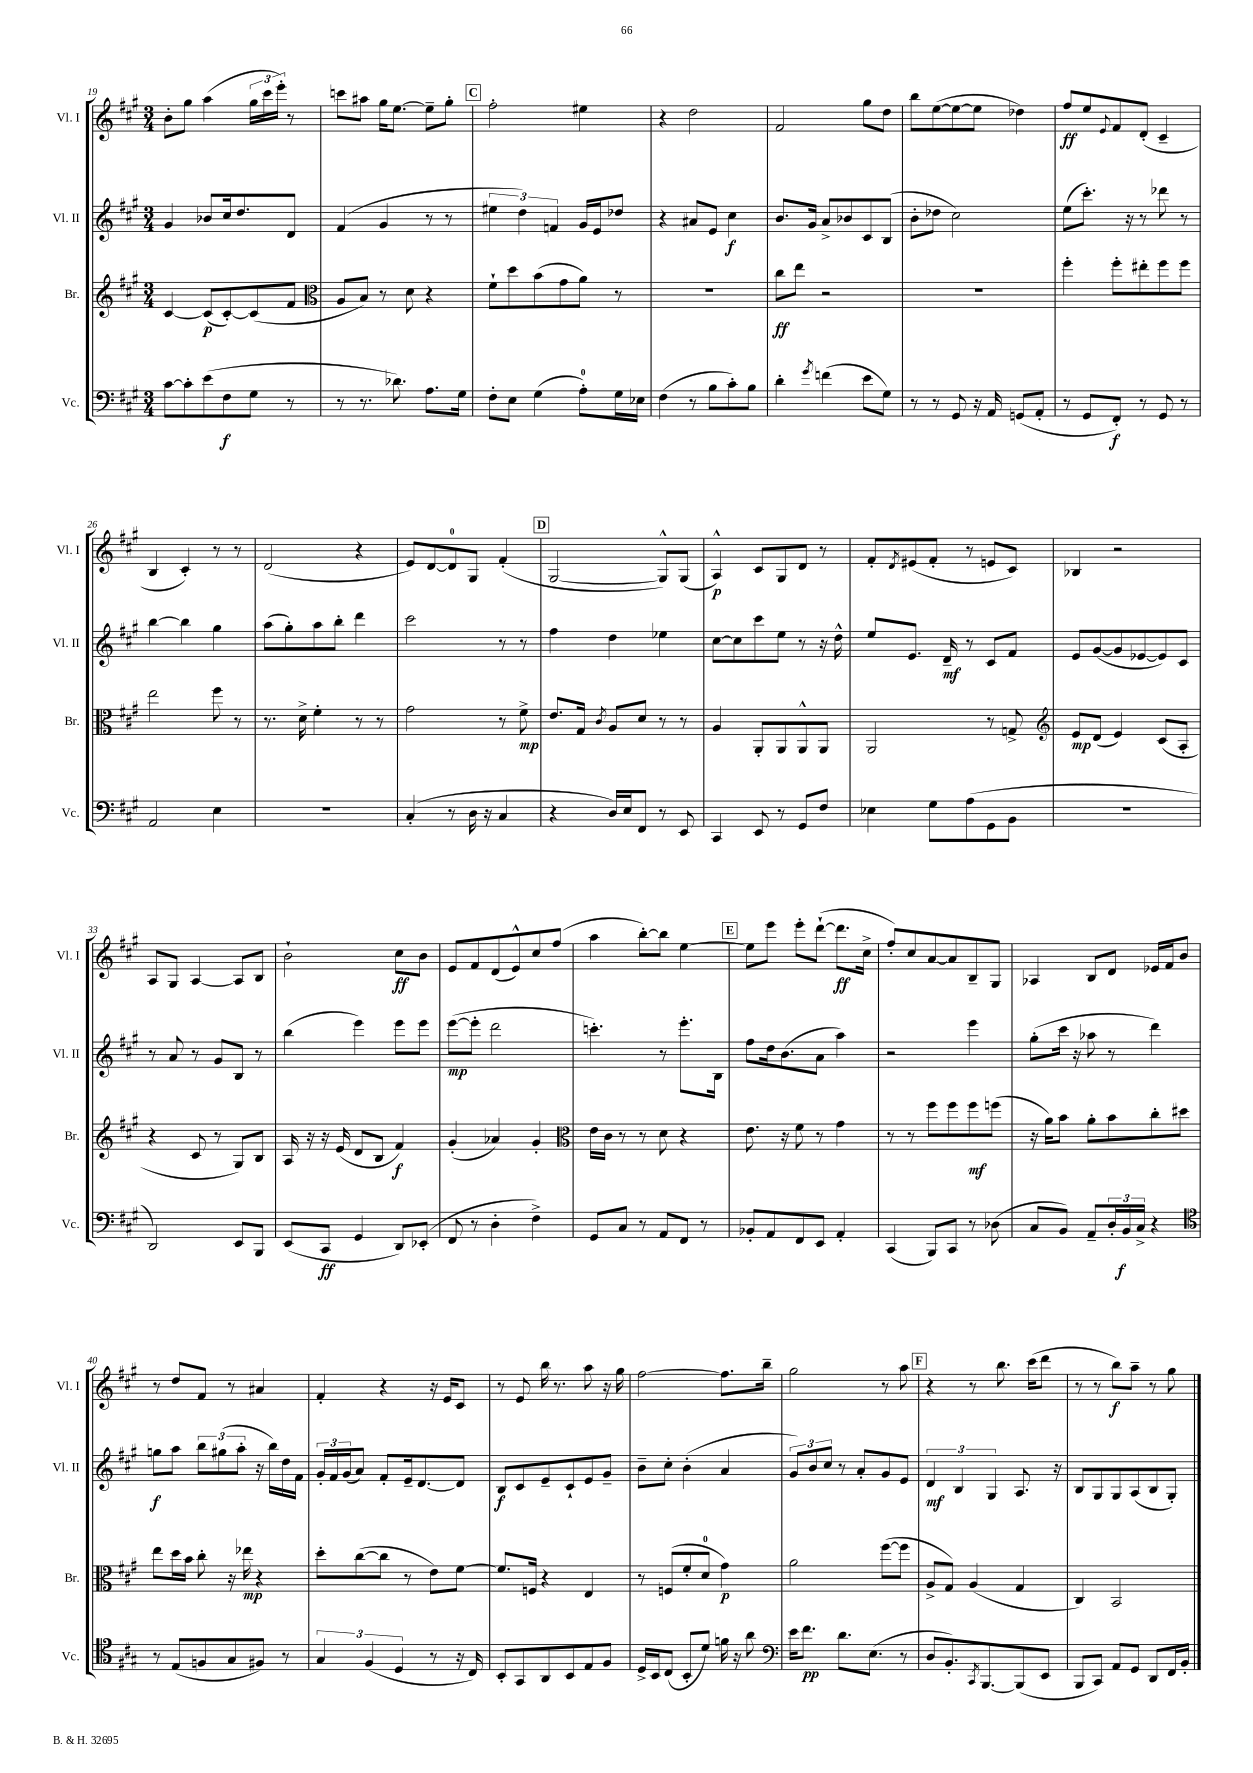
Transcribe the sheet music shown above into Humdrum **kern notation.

**kern	**dynam	**kern	**dynam	**kern	**dynam	**kern	**dynam
*part4	*part4	*part3	*part3	*part2	*part2	*part1	*part1
*staff4	*staff4	*staff3	*staff3	*staff2	*staff2	*staff1	*staff1
*I"Vc.	*	*I"Br.	*	*I"Vl. II	*	*I"Vl. I	*
*I'Vc.	*	*I'Br.	*	*I'Vl. II	*	*I'Vl. I	*
*clefF4	*	*clefG2	*	*clefG2	*	*clefG2	*
*k[f#c#g#]	*	*k[f#c#g#]	*	*k[f#c#g#]	*	*k[f#c#g#]	*
*M3/4	*	*M3/4	*	*M3/4	*	*M3/4	*
=19	=19	=19	=19	=19	=19	=19	=19
[8c#\L	.	[4c#/	.	4g#/	.	8b'\L	.
8c#'\]	.	.	.	.	.	8gg#\J	.
(8e\	.	(8c#/L]	p	8b-X/L	.	(4aa\	.
8F#\	f	[8c#'/)	.	16cc#/k	.	.	.
.	.	.	.	8.dd/	.	.	.
8G#\J	.	(8c#/]	.	.	.	24gg#\LL	.
.	.	.	.	.	.	24ccc#\	.
.	.	.	.	.	.	24eee'\JJ)	.
8r	.	8f#/J	.	8d/J	.	8r	.
=20	=20	=20	=20	=20	=20	=20	=20
*	*	*clefC3	*	*	*	*	*
8r	.	8A/L	.	(4f#/	.	8cccn\L	.
8.r	.	8B/J)	.	.	.	8aa#X\J	.
.	.	8r	.	4g#/	.	16gg#\KL	.
8.d-X\)	.	.	.	.	.	[8.ee\J	.
.	.	8d\	.	.	.	.	.
8.A\L	.	4r	.	8r	.	8ee~\L]	.
.	.	.	.	8r	.	8gg#'\J	.
16G#\Jk	.	.	.	.	.	.	.
!!LO:REH:place=s1:t=C
=21	=21	=21	=21	=21	=21	=21	=21
8F#'\L	.	8f#`\L	.	6ee#X\	.	2ff#'\	.
8E\J	.	8dd\	.	.	.	.	.
.	.	.	.	6dd\)	.	.	.
(4G#\	.	(8b\	.	.	.	.	.
.	.	.	.	6fn/	.	.	.
.	.	8g#\	.	.	.	.	.
8A'\L)	.	8a\J)	.	16g#/LL	.	4ee#X\	.
.	.	.	.	16e/J	.	.	.
16G#\L	.	8r	.	8dd-X/J	.	.	.
16E-X\JJ	.	.	.	.	.	.	.
=22	=22	=22	=22	=22	=22	=22	=22
(4F#\	.	2.r	.	4r	.	4r	.
8r	.	.	.	8a#X/L	.	2dd\	.
8B\L	.	.	.	8e/J	.	.	.
8c#'\)	.	.	.	4cc#\	f	.	.
8B\J	.	.	.	.	.	.	.
=23	=23	=23	=23	=23	=23	=23	=23
4d'\	.	8cc#\L	ff	8.b/L	.	2f#/	.
.	.	8ee\J	.	.	.	.	.
.	.	.	.	16g#/Jk	.	.	.
8qg#/	.	.	.	.	.	.	.
(4fn\	.	2r	.	8a^/L	.	.	.
.	.	.	.	8b-X/	.	.	.
8e\L	.	.	.	8c#/	.	8gg#\L	.
8G#\J)	.	.	.	(8B/J	.	8dd\J	.
=24	=24	=24	=24	=24	=24	=24	=24
8r	.	2.r	.	8b'\L	.	8bb\L	.
8r	.	.	.	8dd-X\J	.	([8ee\	.
8GG#/	.	.	.	2cc#\)	.	8ee\_	.
16r	.	.	.	.	.	8ee\J]	.
16AA/	.	.	.	.	.	.	.
(8GGn/L	.	.	.	.	.	4dd-X\)	.
8AA'/J	.	.	.	.	.	.	.
=25	=25	=25	=25	=25	=25	=25	=25
8r	.	4ff#'\	.	(8ee\L	.	8ff#/L	ff
8GG#/L	.	.	.	8.ccc#'\J)	.	8ee/	.
.	.	.	.	.	.	8qqe/	.
8FF#'/J)	f	8ff#'\L	.	.	.	8f#/	.
.	.	.	.	16r	.	.	.
8r	.	8ee#X'\	.	8r	.	(8d'/J	.
8GG#/	.	8ff#\	.	8ddd-X\	.	4c#~/	.
8r	.	8ff#\J	.	8r	.	.	.
!!LO:LB:g=z
=26	=26	=26	=26	=26	=26	=26	=26
2AA/	.	2ee\	.	[4bb\	.	4B/	.
.	.	.	.	4bb\]	.	4c#'/)	.
4E\	.	8ff#\	.	4gg#\	.	8r	.
.	.	8r	.	.	.	8r	.
=27	=27	=27	=27	=27	=27	=27	=27
2.r	.	8.r	.	(8aa\L	.	(2d/	.
.	.	.	.	8gg#'\)	.	.	.
.	.	16d^\	.	.	.	.	.
.	.	4f#'\	.	8aa\	.	.	.
.	.	.	.	8bb'\J	.	.	.
.	.	8r	.	4ddd\	.	4r	.
.	.	8r	.	.	.	.	.
=28	=28	=28	=28	=28	=28	=28	=28
(4C#'/	.	2g#\	.	2ccc#\	.	8e/L)	.
.	.	.	.	.	.	[8d/	.
8r	.	.	.	.	.	8d/]	.
16D\	.	.	.	.	.	8G#/J	.
16r	.	.	.	.	.	.	.
4C#/	.	8r	.	8r	.	(4f#'/	.
.	.	8f#^\	mp	8r	.	.	.
!!LO:REH:place=s1:t=D
=29	=29	=29	=29	=29	=29	=29	=29
4r	.	8.e/L	.	4ff#\	.	[2G#/	.
.	.	16G#/Jk	.	.	.	.	.
.	.	8qc#/	.	.	.	.	.
16D/LL)	.	8A/L	.	4dd\	.	.	.
16E/J	.	.	.	.	.	.	.
8FF#/J	.	8d/J	.	.	.	.	.
8r	.	8r	.	4ee-X\	.	8G#^^/L])	.
8EE/	.	8r	.	.	.	(8G#/J	.
=30	=30	=30	=30	=30	=30	=30	=30
4CC#/	.	4A/	.	[8cc#\L	.	4A^^/)	p
.	.	.	.	8cc#\]	.	.	.
8EE/	.	8AA'/L	.	8ccc#\	.	8c#/L	.
8r	.	8AA/	.	8ee\J	.	8G#/	.
8GG#/L	.	8AA^^/	.	8r	.	8d/J	.
8F#/J	.	8AA/J	.	16r	.	8r	.
.	.	.	.	16dd^^\	.	.	.
=31	=31	=31	=31	=31	=31	=31	=31
4E-X\	.	2AA/	.	8ee/L	.	8f#'/L	.
.	.	.	.	.	.	8qd/	.
.	.	.	.	8.e/J	.	(8e#X/	.
8G#\L	.	.	.	.	.	8f#'/J	.
.	.	.	.	16d~/	mf	.	.
(8A\	.	.	.	8r	.	8r	.
8GG#\	.	8r	.	8c#/L	.	8en/L	.
8BB\J	.	8Gn^/	.	8f#/J	.	8c#/J)	.
=32	=32	=32	=32	=32	=32	=32	=32
*	*	*clefG2	*	*	*	*	*
2.r	.	8e/L	mp	8e/L	.	4B-X/	.
.	.	(8d/J	.	([8g#/	.	.	.
.	.	4e/)	.	8g#/]	.	2r	.
.	.	.	.	[8e-X/	.	.	.
.	.	(8c#/L	.	8e-/])	.	.	.
.	.	8A'/J	.	8c#/J	.	.	.
!!LO:LB:g=z
=33	=33	=33	=33	=33	=33	=33	=33
2DD/)	.	4r	.	8r	.	8A/L	.
.	.	.	.	8a/	.	8G#/J	.
.	.	8c#/	.	8r	.	[4A/	.
.	.	8r	.	8g#/L	.	.	.
8EE/L	.	8G#/L)	.	8B/J	.	8A/L]	.
8BBB/J	.	8B/J	.	8r	.	8B/J	.
=34	=34	=34	=34	=34	=34	=34	=34
(8EE/L	.	16A/	.	(4bb\	.	2b`\	.
.	.	16r	.	.	.	.	.
8CC#/J	ff	16r	.	.	.	.	.
.	.	(16e/	.	.	.	.	.
4GG#/	.	8d/L	.	4eee\)	.	.	.
.	.	8B/J	.	.	.	.	.
8DD/L)	.	4f#/)	f	8eee\L	.	8cc#\L	ff
(8EE-X'/J	.	.	.	8eee\J	.	8b\J	.
=35	=35	=35	=35	=35	=35	=35	=35
8FF#/	.	(4g#'/	.	([8eee\L	mp	8e/L	.
8r	.	.	.	8eee'\J]	.	8f#/	.
4D'\	.	4a-X/)	.	2ddd\	.	(8d/	.
.	.	.	.	.	.	8e^^/)	.
4F#^\)	.	4g#'/	.	.	.	8cc#/	.
.	.	.	.	.	.	(8ff#/J	.
=36	=36	=36	=36	=36	=36	=36	=36
*	*	*clefC3	*	*	*	*	*
8GG#/L	.	16e\LL	.	4.cccn'\)	.	4aa\	.
.	.	16c#\JJ	.	.	.	.	.
8C#/J	.	8r	.	.	.	.	.
8r	.	8r	.	.	.	[8bb'\L)	.
8AA/L	.	8d\	.	8r	.	8bb\J]	.
8FF#/J	.	4r	.	8.eee'\L	.	[4ee\	.
8r	.	.	.	.	.	.	.
.	.	.	.	16B\Jk	.	.	.
!!LO:REH:place=s1:t=E
=37	=37	=37	=37	=37	=37	=37	=37
8BB-X'/L	.	8.e\	.	8ff#\L	.	8ee\L]	.
8AA/	.	.	.	16dd\k	.	8eee\J	.
.	.	16r	.	(8.b\	.	.	.
8FF#/	.	8f#\	.	.	.	8eee'\L	.
8EE/J	.	8r	.	8a\J	.	([8ddd`\J	.
4AA'/	.	4g#\	.	4aa\)	.	8.ddd\L]	ff
.	.	.	.	.	.	16cc#^\Jk	.
=38	=38	=38	=38	=38	=38	=38	=38
(4CC#/	.	8r	.	2r	.	8ff#'/L)	.
.	.	8r	.	.	.	8cc#/	.
8BBB/L)	.	8ff#\L	.	.	.	[8a/	.
8CC#/J	.	8ff#\	.	.	.	8a/]	.
8r	.	8ff#\	mf	4eee\	.	8B~/	.
(8D-X\	.	(8ffn\J	.	.	.	8G#/J	.
=39	=39	=39	=39	=39	=39	=39	=39
8C#/L	.	16r	.	(8gg#'\L	.	4A-X/	.
.	.	16a\KL)	.	.	.	.	.
8BB/J)	.	8b\J	.	16ccc#\Jk	.	.	.
.	.	.	.	16r	.	.	.
8AA~/L	.	8a'\L	.	8aa-X\	.	8B/L	.
24D'/L	.	8b\	.	8r	.	8d/J	.
24BB/	f	.	.	.	.	.	.
24C#^/JJ	.	.	.	.	.	.	.
4r	.	8cc#'\	.	4ddd\)	.	16e-X/LL	.
.	.	.	.	.	.	16f#/J	.
.	.	8dd#X\J	.	.	.	8b/J	.
!!LO:LB:g=z
=40	=40	=40	=40	=40	=40	=40	=40
*clefC4	*	*	*	*	*	*	*
8r	.	8ee\L	.	8ggn\L	f	8r	.
(8E/L	.	16dd\L	.	8aa\J	.	8dd/L	.
.	.	16b\JJ	.	.	.	.	.
8Fn/	.	8cc#'\	.	12bb\L	.	8f#/J	.
.	.	.	.	(12gg#X\	.	.	.
8G#/	.	16r	.	.	.	8r	.
.	.	.	.	12aa'\J	.	.	.
.	.	16ee-X\	mp	.	.	.	.
8F#X/J)	.	4r	.	16r	.	4a#X/	.
.	.	.	.	16bb\LL)	.	.	.
8r	.	.	.	16dd\	.	.	.
.	.	.	.	16f#\JJ	.	.	.
=41	=41	=41	=41	=41	=41	=41	=41
6G#/	.	8dd'\L	.	24g#'/LL	.	4f#'/	.
.	.	.	.	24f#/	.	.	.
.	.	.	.	(24g#/J	.	.	.
.	.	([8cc#\	.	8a/J)	.	.	.
(6F#/	.	.	.	.	.	.	.
.	.	8cc#\J]	.	8f#'/L	.	4r	.
6D/	.	.	.	.	.	.	.
.	.	8r	.	16e~/k	.	.	.
.	.	.	.	[8.d/	.	.	.
8r	.	8e\L)	.	.	.	16r	.
.	.	.	.	.	.	16e/KL	.
16r	.	[8f#\J	.	8d/J]	.	8c#/J	.
16C#/)	.	.	.	.	.	.	.
=42	=42	=42	=42	=42	=42	=42	=42
8BB'/L	.	8.f#/L]	.	8B/L	f	8r	.
8GG#/	.	.	.	8c#/	.	8e/	.
.	.	16Fn/Jk	.	.	.	.	.
8AA/	.	4r	.	8e~/	.	16bb\	.
.	.	.	.	.	.	8.r	.
8BB/	.	.	.	8c#`/	.	.	.
8E/	.	4E/	.	8e/	.	8aa\	.
8F#/J	.	.	.	8g#~/J	.	16r	.
.	.	.	.	.	.	16gg#\	.
=43	=43	=43	=43	=43	=43	=43	=43
16D^/LL	.	8r	.	8b~\L	.	[2ff#\	.
16BB/J	.	.	.	.	.	.	.
(8C#/J	.	(8Fn/L	.	8cc#'\J	.	.	.
8BB'/L	.	8f#'/	.	(4b'\	.	.	.
8d/J)	.	8d/J	.	.	.	.	.
16fn\	.	4g#\)	p	4a/	.	8.ff#\L]	.
16r	.	.	.	.	.	.	.
8a\	.	.	.	.	.	.	.
.	.	.	.	.	.	16bb~\Jk	.
=44	=44	=44	=44	=44	=44	=44	=44
*clefF4	*	*	*	*	*	*	*
16e\KL	.	2a\	.	12g#/L)	.	2gg#\	.
8.f#\J	pp	.	.	.	.	.	.
.	.	.	.	12b/	.	.	.
.	.	.	.	12cc#/J	.	.	.
8.d\L	.	.	.	8r	.	.	.
.	.	.	.	8a'/L	.	.	.
(8.E\J	.	.	.	.	.	.	.
.	.	([8ff#\L	.	8g#/	.	8r	.
8r	.	8ff#\J]	.	8e/J	.	8aa\	.
!!LO:REH:place=s1:t=F
=45	=45	=45	=45	=45	=45	=45	=45
8D/L	.	8A^/L	.	6d/	mf	4r	.
8.BB'/)	.	8G#/J)	.	.	.	.	.
.	.	.	.	6B/	.	.	.
.	.	(4A/	.	.	.	8r	.
8qCC#/	.	.	.	.	.	.	.
[8.BBB/	.	.	.	.	.	.	.
.	.	.	.	6G#/	.	.	.
.	.	.	.	.	.	8.bb\	.
(8BBB/]	.	4G#/	.	8.A/	.	.	.
.	.	.	.	.	.	(16ccc#\KL	.
8EE/J	.	.	.	.	.	8ddd\J	.
.	.	.	.	16r	.	.	.
=46	=46	=46	=46	=46	=46	=46	=46
8BBB/L	.	4C#/)	.	8B/L	.	8r	.
8CC#/J)	.	.	.	8G#/	.	8r	.
8AA/L	.	2BB/	.	8G#/	.	8bb\L)	f
8GG#/J	.	.	.	(8A/	.	8aa~\J	.
8DD/L	.	.	.	8B/	.	8r	.
16FF#/L	.	.	.	8G#'/J)	.	8gg#\	.
16BB'/JJ	.	.	.	.	.	.	.
==	==	==	==	==	==	==	==
*-	*-	*-	*-	*-	*-	*-	*-
